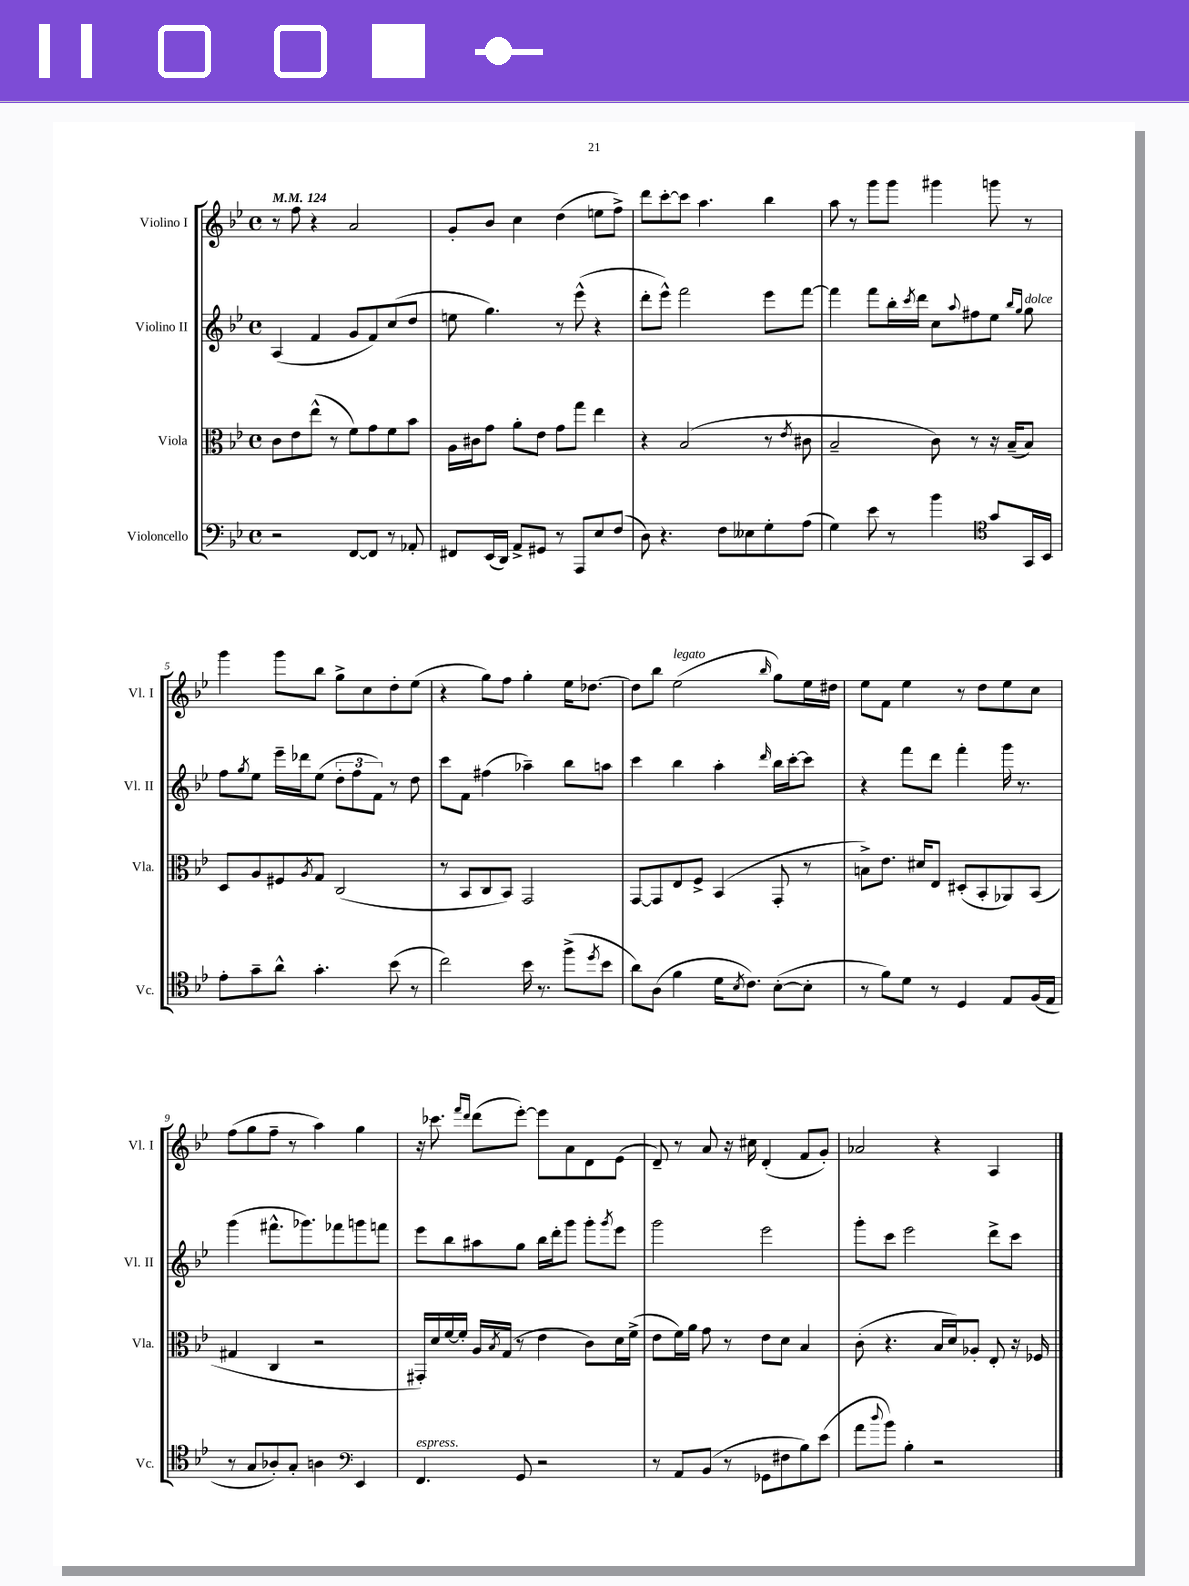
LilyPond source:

<<
\new StaffGroup <<
\new Staff = "s0" \with { instrumentName = "Violino I" shortInstrumentName = "Vl. I" } {
    \clef treble \key bes \major \defaultTimeSignature \time 4/4 \tempo 4 = 124
    r8 f''8 r4 a'2 |
    g'8-. bes'8 c''4 d''4( e''8 f''8->) |
    d'''8 c'''8~-. c'''8 a''4. bes''4 |
    a''8 r8 g'''8 g'''8 gis'''4 g'''8 r8 |
    g'''4 g'''8 bes''8 g''8-> c''8 d''8-. ees''8( |
    r4 g''8) f''8 g''4-. ees''16 des''8.~ |
    des''8 bes''8 ees''2^\markup { \italic "legato" }( \grace { bes''16 } g''8) ees''16 dis''16 |
    ees''8 f'8 ees''4 r8 d''8 ees''8 c''8 |
    f''8( g''8 f''8-- r8 a''4) g''4 |
    r16 ces'''8. \grace { f'''16 d'''16 } d'''8( ees'''8~-.) ees'''8 a'8 d'8 ees'8( |
    d'8--) r8 a'8 r16 cis''16 d'4-.( f'8 g'8-.) |
    aes'2 r4 a4 \bar "|." |
}
\new Staff = "s1" \with { instrumentName = "Violino II" shortInstrumentName = "Vl. II" } {
    \clef treble \key bes \major \defaultTimeSignature \time 4/4
    a4( f'4 g'8 f'8) c''8( d''8 |
    e''8 g''4.) r8 ees'''8-^( r4 |
    d'''8-. ees'''8-^) f'''2 ees'''8 f'''8~ |
    f'''4 f'''8 bes''16-. \acciaccatura { c'''8 } d'''16 c''8 \appoggiatura { a''8 } fis''8 ees''8 \grace { bes''16 g''16 } g''8^\markup { \italic "dolce" } |
    f''8 \acciaccatura { g''8 } ees''8 ees'''16-- des'''16 ees''8( \tuplet 3/2 { d''8-. f''8 f'8) } r8 d''8 |
    c'''8 f'8 fis''4( aes''4--) bes''8 a''8 |
    c'''4 bes''4 a''4-. \grace { d'''16 } bes''16 c'''16~-. c'''8 |
    r4 f'''8 d'''8 f'''4-. g'''16 r8. |
    g'''4( fis'''8.-^ ges'''8.) fes'''8 g'''8 f'''8 |
    ees'''8 bes''8 ais''8 g''8 bes''16 d'''16-. g'''8 g'''8-. \acciaccatura { g'''8 } ees'''8 |
    g'''2 ees'''2 |
    g'''8-. c'''8 ees'''2 d'''8-> c'''8 \bar "|." |
}
\new Staff = "s2" \with { instrumentName = "Viola" shortInstrumentName = "Vla." } {
    \clef alto \key bes \major \defaultTimeSignature \time 4/4
    c'8 ees'8 ees''8-^( r8 f'8) g'8 f'8 bes'8 |
    a16 cis'16 g'8 a'8-. ees'8 g'8 g''8 ees''4 |
    r4 bes2( r8 \acciaccatura { ees'8 } cis'8 |
    bes2-- c'8) r8 r16 bes16--( bes8) |
    d8 a8 fis8 \acciaccatura { a8 } g8 c2( |
    r8 bes,8 c8 bes,8) g,2 |
    g,8~ g,8 ees8 f8-> bes,4( g,8-. r8 |
    b8->) ees'8. dis'16 ees8 dis8-.( bes,8-. aes,8) bes,8( |
    gis4 c4 r2 |
    gis,16-.) d'16 f'16~ f'16-. a16 \acciaccatura { bes8 } g16( r8 ees'4 c'8) d'16 f'16->( |
    ees'8 f'16) a'16 g'8 r8 ees'8 d'8 bes4 |
    c'8-.( r4. bes16 d'16) aes8-. ees8-. r16 fes16 \bar "|." |
}
\new Staff = "s3" \with { instrumentName = "Violoncello" shortInstrumentName = "Vc." } {
    \clef bass \key bes \major \defaultTimeSignature \time 4/4
    r2 f,8~ f,8 r8 aes,8-. |
    fis,8 ees,16( d,16) a,8-> gis,8 r8 a,,8 ees8 f8( |
    d8) r4. f8 eeses8 g8-. a8( |
    g4) ees'8 r8 bes'4 \clef tenor g'8 g,16 bes,16 |
    ees'8-. g'8-- a'8-^ g'4.-. bes'8( r8 |
    c''2) bes'16 r8. f''8->( \acciaccatura { d''8 } bes'8 |
    a'8) a8( f'4 d'16 \acciaccatura { bes8 } c'8.) bes8~-.( bes8-. |
    r8 f'8) d'8 r8 d4 ees8 f16( ees16 |
    r8 g8 aes8-.) g8-. a4 \clef bass ees,4 |
    f,4.^\markup { \italic "espress." } g,8 r2 |
    r8 a,8 bes,8( r8 ges,8 fis8 bes8) ees'8( |
    a'8 \appoggiatura { d''8 } bes'8) bes4-. r2 \bar "|." |
}
>>
>>
